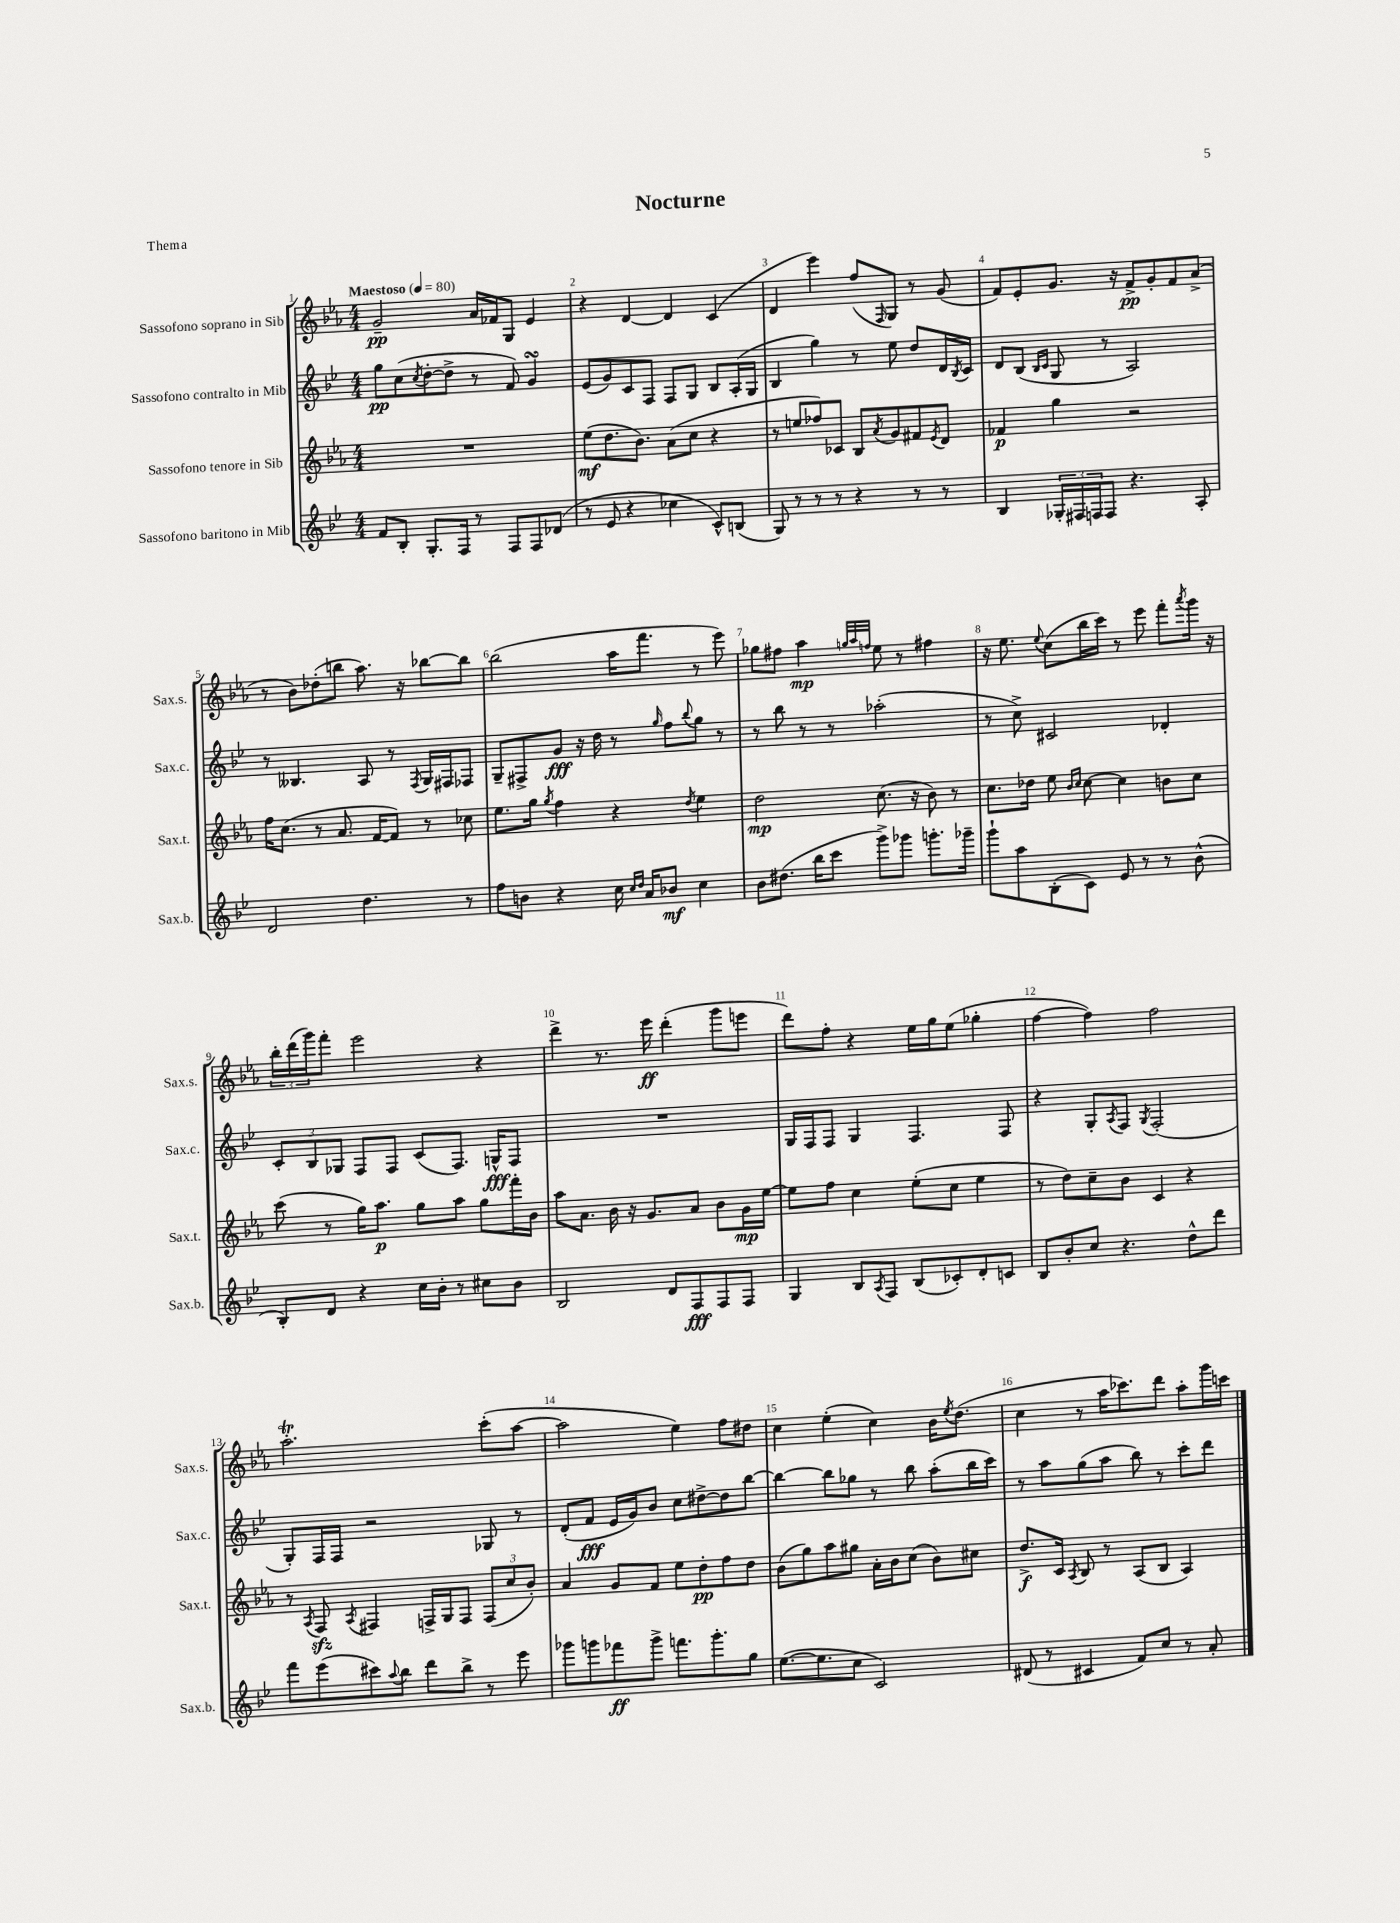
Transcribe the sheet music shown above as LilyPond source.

\header { title = "Nocturne" piece = "Thema" }
<<
\new StaffGroup <<
\new Staff = "s0" \with { instrumentName = "Sassofono soprano in Sib" shortInstrumentName = "Sax.s." } {
    \clef treble \key ees \major \numericTimeSignature \time 4/4 \tempo "Maestoso" 4 = 80
    g'2--\pp aes'16 fes'16 g8 ees'4 |
    r4 d'4~ d'4 c'4( |
    d'4 ees'''4) f''8( \grace { f16 } g8) r8 g'8( |
    f'8) ees'8-. g'8. r16 f'8->\pp g'8-. f'8 aes'8->( |
    r8 bes'8) des''8-.( b''8 aes''8.) r16 bes''8~ bes''8 |
    bes''2( aes''16 f'''8. r8 ees'''8) |
    ges''8 fis''8 aes''4\mp \grace { g''32 aes''32 f''32 } ees''8 r8 fis''4 |
    r16 ees''8. \appoggiatura { ees''8 } c''8( bes''16 c'''16) r8 ees'''8 f'''8-. \acciaccatura { aes'''8 } g'''16 r16 |
    \tuplet 3/2 { bes''16-. d'''16( g'''16) } f'''8-. ees'''2 r4 |
    d'''4-> r8. ees'''16\ff d'''4-.( g'''8 e'''8 |
    d'''8) f''8-. r4 ees''16 g''16 ees''8( ges''4-. |
    f''4~ f''4) f''2 |
    aes''2.-.\trill c'''8-.( aes''8~ |
    aes''2 ees''4) f''8 dis''8 |
    c''4 ees''4-.( c''4) bes'16 \acciaccatura { ees''8 } d''8.( |
    c''4 r8 aes''16 ces'''8.) d'''8 aes''8-. g'''16 c'''16 \bar "|." |
}
\new Staff = "s1" \with { instrumentName = "Sassofono contralto in Mib" shortInstrumentName = "Sax.c." } {
    \clef treble \key bes \major \numericTimeSignature \time 4/4
    g''8\pp c''8( \acciaccatura { c''8 } d''8~-. d''8-> r8 f'8) g'4\turn |
    ees'8( g'8) c'8 f8 f8 g8 bes8 a16-.( g16 |
    bes4 g''4) r8 ees''8 d''8 d'16 \acciaccatura { bes8 } c'16 |
    d'8 bes8( \grace { bes16 c'16 } g8 r8 a2) |
    r8 beses4. a8 r8 \acciaccatura { f8 } g16 fis16 fes8 |
    g8-- fis8-> g'8\fff r16 d''16 r8 \grace { g''16 } f''8 \appoggiatura { bes''8 } g''8 r8 |
    r8 bes''8 r8 r8 aes''2-.( |
    r8 c''8->) cis'2 des'4-. |
    \tuplet 3/2 { c'8-. bes8 ges8 } f8 f8 c'8( f8.) g16-^\fff f8 |
    R1 |
    g16 f16 f8 g4 f4. f8 |
    r4 g8-. \acciaccatura { a8 } f8 \acciaccatura { g8 } f2-.( |
    g8-.) f16 f16 r2 ges8 r8 |
    d'8-.( f'8\fff ees'16 g'16) bes'8 c''8 dis''8~-> dis''8 bes''8~ |
    bes''4~ bes''8 ges''8 r8 bes''8 a''8-.( bes''16 c'''16) |
    r8 a''8 g''8( a''8 bes''8) r8 c'''8-. d'''8 \bar "|." |
}
\new Staff = "s2" \with { instrumentName = "Sassofono tenore in Sib" shortInstrumentName = "Sax.t." } {
    \clef treble \key ees \major \numericTimeSignature \time 4/4
    R1 |
    ees''8\mf( d''8. bes'8.) aes'8( c''8 r4 |
    r8 e''8 fes''8) ces'8 bes8 \acciaccatura { aes'8 } g'8 fis'8 \acciaccatura { ees'8 } d'8 |
    fes'4\p g''4 r2 |
    f''16 c''8.( r8 aes'8. f'16~ f'8) r8 ces''8 |
    ees''8. g''16 \acciaccatura { g''8 } f''4 r4 \acciaccatura { d''8 } ees''4 |
    d''2\mp c''8.( r16 bes'8) r8 |
    c''8. des''16 ees''8 \grace { bes'16 c''16 } c''8~ c''4 b'8 c''8 |
    c'''8( r8 g''16) aes''8.\p g''8 aes''8 g''8 f'''16-. bes'16 |
    aes''8 aes'8. bes'16 r16 g'8. aes'8 bes'8 g'16\mp ees''16~ |
    ees''8 f''8 c''4 ees''8-.( c''8 ees''4 |
    r8 d''8) c''8-- bes'8 c'4 r4 |
    r8 \acciaccatura { aes8 } f8\sfz \acciaccatura { aes8 } fis4 f16-> g16 f8 \tuplet 3/2 { f8( c''8 bes'8-.) } |
    aes'4 g'8 f'8 ees''8 d''8-.\pp f''8 d''8 |
    bes'8( g''8) aes''8 gis''8 aes'16-. bes'16 c''8( bes'8) cis''8 |
    d''8.->\f c'16 \acciaccatura { aes8 } bes8 r8 aes8( bes8 aes4) \bar "|." |
}
\new Staff = "s3" \with { instrumentName = "Sassofono baritono in Mib" shortInstrumentName = "Sax.b." } {
    \clef treble \key bes \major \numericTimeSignature \time 4/4
    f'8 bes8-. g8.-. f16 r8 f8 f8 des'8( |
    r8 ees'8 r4 ces''4 c'8-^) b8( |
    g8) r8 r8 r8 r4 r8 r8 |
    bes4 \tuplet 3/2 { ges16-. fis16 f16 } f8 r4. a8-. |
    d'2 d''4. r8 |
    f''8 b'8 r4 c''16 \grace { c''16 d''16 } a'16 bes'8\mf c''4 |
    bes'8 dis''8.( bes''16 c'''8 g'''8->) ges'''8 g'''8.-. ges'''16-- |
    g'''8-! a''8 bes8-.( c'8) ees'8 r8 r8 bes'8-^( |
    bes8-.) d'8 r4 c''16 bes'16-. r8 cis''8 bes'8 |
    bes2 d'8 f8\fff f8 f8 |
    g4 bes8 \acciaccatura { a8 } f8 bes8( ces'8-.) d'8-. c'8 |
    bes8 bes'8-. c''8 r4. d''8-^ d'''8 |
    f'''8 ees'''8( cis'''8) \appoggiatura { a''8 } bes''8 d'''8 bes''8-> r8 ees'''8 |
    ges'''8 g'''8 fes'''8\ff g'''8-> f'''8. g'''8.-. g''8 |
    ees''8.~( ees''8. c''8 c'2) |
    dis'8( r8 cis'4 f'8) c''8 r8 a'8-. \bar "|." |
}
>>
>>
\layout { \context { \Score \override BarNumber.break-visibility = ##(#f #t #t) barNumberVisibility = #all-bar-numbers-visible } }
